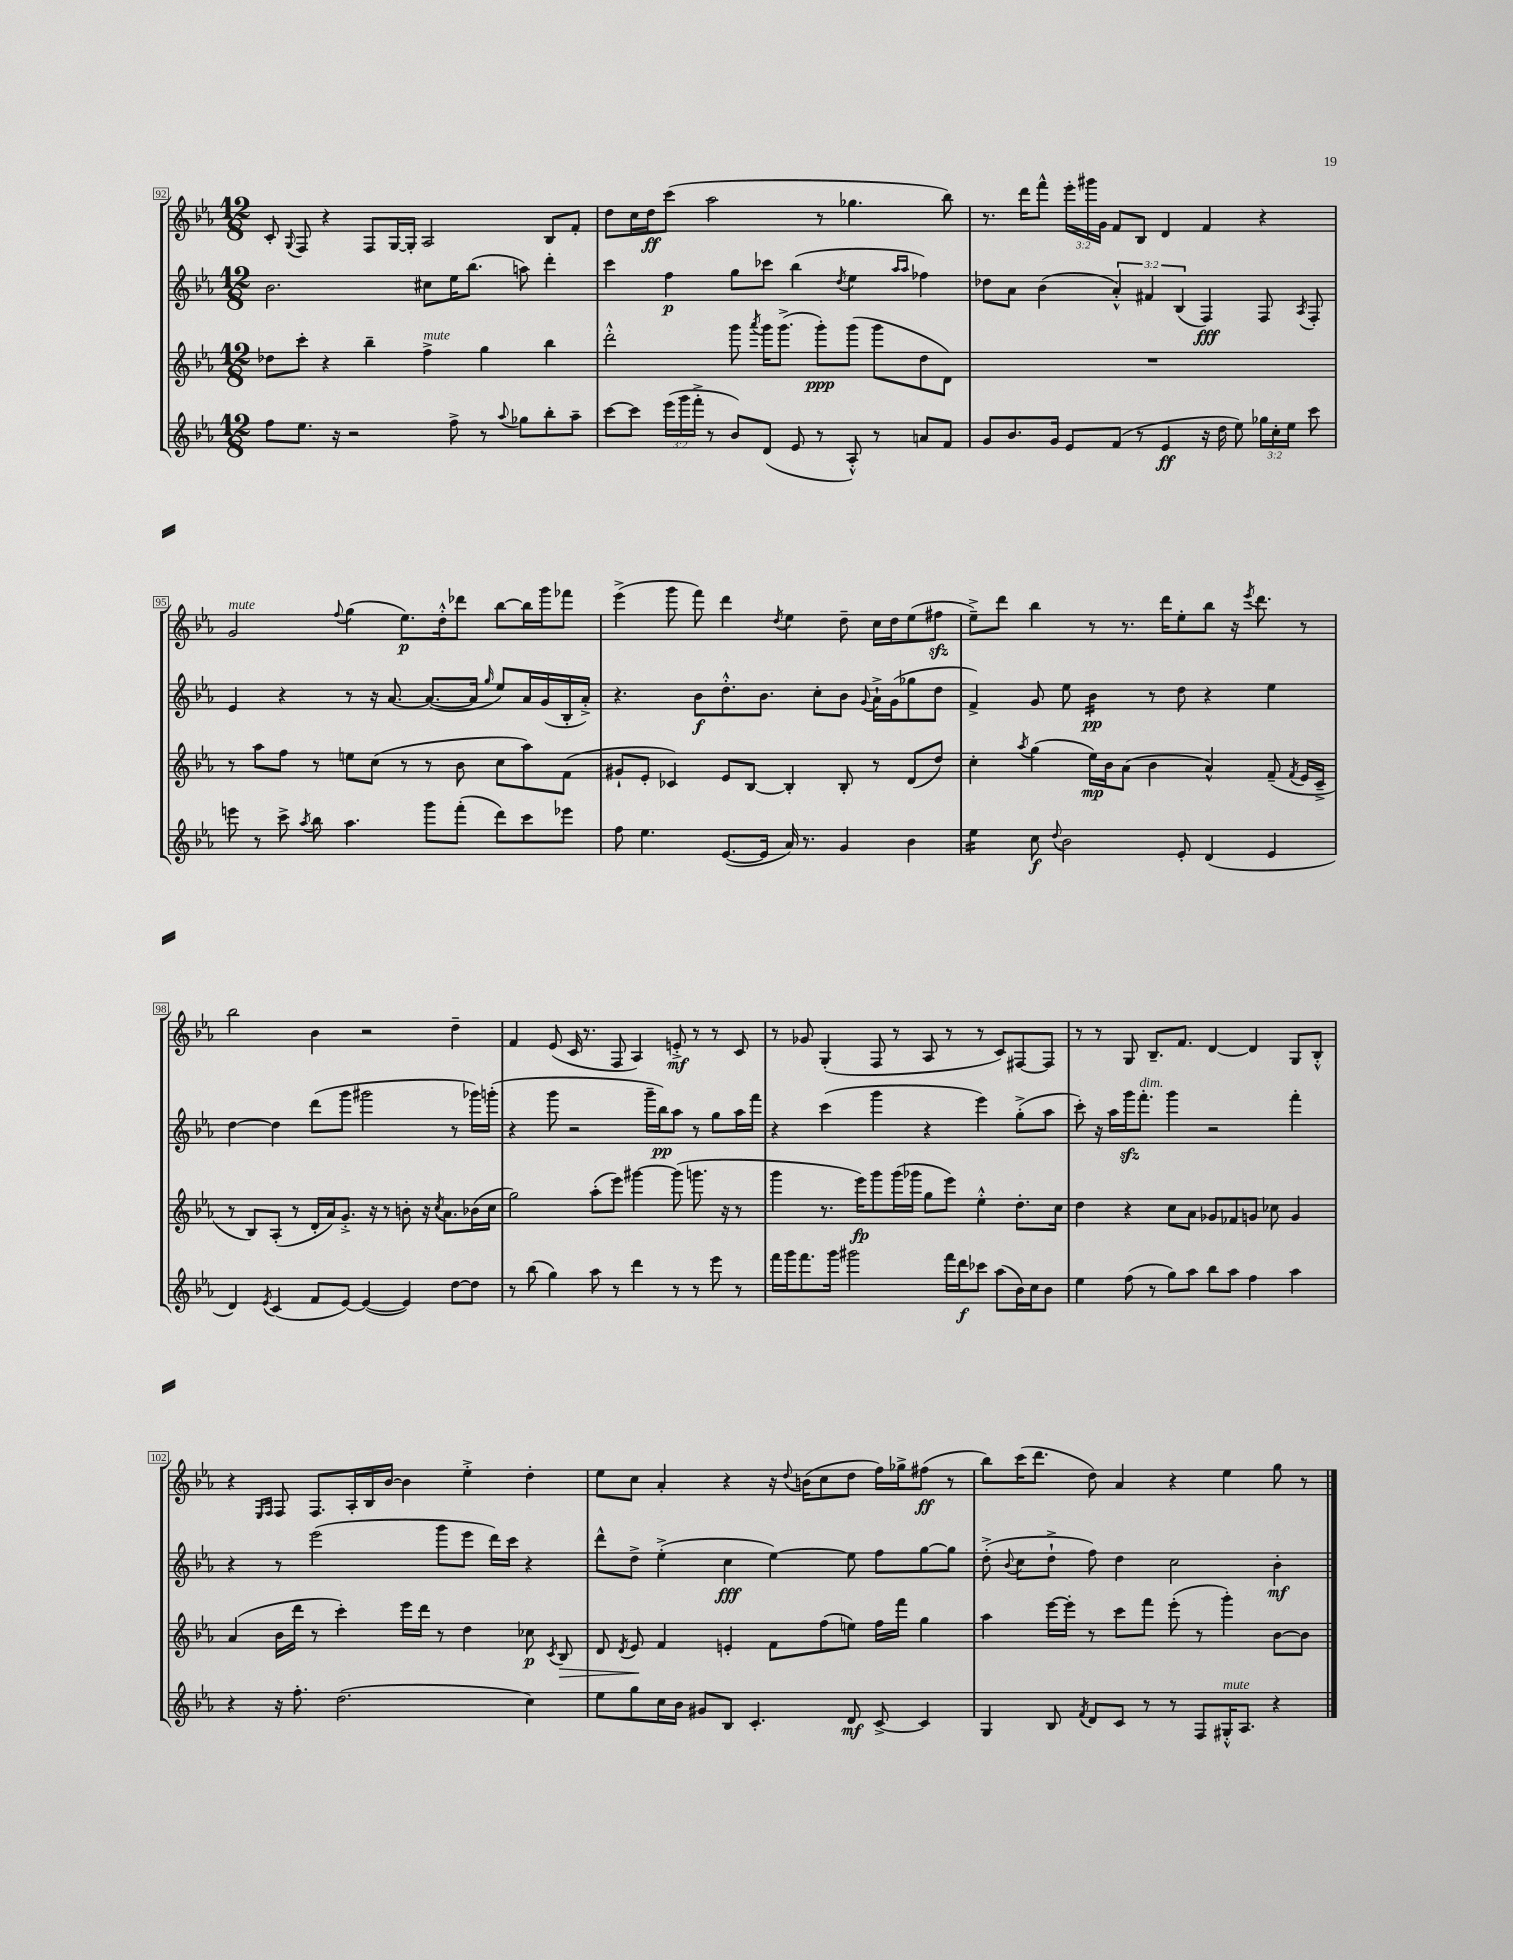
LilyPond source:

<<
\new StaffGroup <<
\new Staff = "s0" {
    \clef treble \key ees \major \numericTimeSignature \time 12/8 \override Staff.TupletNumber.text = #tuplet-number::calc-fraction-text
    \autoBeamOff c'8-. \appoggiatura { g8 } f8 r4 f8[ g16~ g16]-. aes2 bes8[ f'8]-. |
    d''8[ c''16 d''16\ff c'''8]( aes''2 r8 ges''4. bes''8) |
    r8. d'''16[ f'''8]-^ \tuplet 3/2 { ees'''16[-. gis'''16 g'16] } f'8[ bes8] d'4 f'4 r4 |
    g'2^\markup { \italic "mute" } \appoggiatura { f''8 } g''4( ees''8.[\p) d''16-.-^ des'''8] bes''8[~ bes''16 g'''16 fes'''8] |
    ees'''4->( g'''8 f'''8) d'''4 \acciaccatura { d''8 } ees''4 d''8-- c''16[ d''16 ees''8( fis''8]\sfz |
    ees''8[--->) d'''8] bes''4 r8 r8. d'''16[ ees''8-. bes''8] r16 \acciaccatura { ees'''8 } d'''8. r8 |
    bes''2 bes'4 r2 d''4-- |
    f'4 ees'8( c'16 r8. f8 aes4) e'8-.->\mf r8 r8 c'8 |
    r8 ges'8 g4-.( f8 r8 aes8 r8 r8 c'8[) fis8~ fis8] |
    r8 r8 g8 bes8.[-- f'8.] d'4~ d'4 g8[ bes8]-.-^ |
    r4 \grace { ees16[ f16] } f8 f8.[ aes16-. bes16 bes'16]~ bes'4 ees''4-.-> d''4-. |
    ees''8[ c''8] aes'4-. r4 r16 \appoggiatura { d''8 } b'16[( c''8 d''8] f''16[) ges''16-> fis''8]\ff( r8 |
    bes''8[) c'''16( d'''8.] d''8) aes'4 r4 ees''4 g''8 r8 \bar "|." |
}
\new Staff = "s1" {
    \clef treble \key ees \major \numericTimeSignature \time 12/8 \override Staff.TupletNumber.text = #tuplet-number::calc-fraction-text
    \autoBeamOff bes'2. cis''8[ ees''16 bes''8.]( a''8) d'''4-. |
    c'''4 f''4\p g''8[ ces'''8] bes''4( \acciaccatura { d''8 } ees''4 \grace { aes''16[ aes''16] } fes''4) |
    des''8[ aes'8] bes'4( \tuplet 3/2 { aes'4-.-^) fis'4 bes4( } f4\fff) f8 \acciaccatura { aes8 } f8-. |
    ees'4 r4 r8 r16 aes'8.~ aes'8.[~( aes'16] \grace { g''16 } ees''8[) aes'16 g'16( bes16-. aes'16]-.->) |
    r4. bes'8[\f d''8.-.-^ bes'8.] c''8[-. bes'8] \appoggiatura { g'8 } aes'16[-!-> g'16( ges''8 d''8] |
    f'4->) g'8 ees''8 bes'4:16\pp r8 d''8 r4 ees''4 |
    d''4~ d''4 d'''8[( g'''8] gis'''2 r8 ges'''16[) g'''16]-.( |
    r4 g'''8 r2 g'''16[-- bes''16\pp) aes''8] r8 g''8[ aes''16 f'''16] |
    r4 c'''4( g'''4 r4 ees'''4) g''8[-.->( aes''8] |
    c'''8-.) r16 aes''16[ g'''16\sfz f'''8.]-.^\markup { \italic "dim." } g'''4 r2 f'''4-. |
    r4 r8 ees'''2( g'''8[ ees'''8] d'''16[) c'''16] r4 |
    d'''8[-^ d''8]-> ees''4-.->( c''4\fff ees''4~) ees''8 f''8[ g''8~ g''8] |
    d''8-.->( \appoggiatura { bes'8 } c''8[ d''8]-!-> f''8) d''4 c''2 bes'4-.\mf \bar "|." |
}
\new Staff = "s2" {
    \clef treble \key ees \major \numericTimeSignature \time 12/8
    \autoBeamOff des''8[ c'''8]-. r4 bes''4-- f''4->^\markup { \italic "mute" } g''4 bes''4 |
    d'''2-.-^ g'''8 \acciaccatura { aes'''8 } g'''16[ g'''8.]->( g'''8[-.\ppp) g'''8]( g'''8[ d''8 d'8]) |
    R1. |
    r8 aes''8[ f''8] r8 e''8[ c''8]( r8 r8 bes'8 c''8[ aes''8) f'8]( |
    gis'8[-! ees'8]-. ces'4) ees'8[ bes8]~ bes4-. bes8-. r8 d'8[( d''8]) |
    c''4-. \acciaccatura { aes''8 } g''4( ees''16[\mp) bes'16 aes'8]( bes'4 aes'4-^) f'8--( \acciaccatura { f'8 } ees'16[ c'16]---> |
    r8 bes8[) aes8]-.( r8 d'16[-. aes'16) g'8.]-.-> r16 r8 b'8-. r16 \acciaccatura { c''8 } aes'8.[ bes'16( c''16] |
    g''2) aes''8[-.( ees'''8]) gis'''4~ gis'''8( g'''8. r16 r8 |
    g'''4 r8. ees'''16[\fp) g'''8 g'''16( ges'''16] g''8[ ees'''8]) ees''4-.-^ d''8.[-. c''16] |
    d''4 r4 c''8[ aes'8] ges'8[ fes'8 g'8] ces''8 g'4 |
    aes'4( bes'16[ d'''16] r8 c'''4-.) ees'''16[ d'''16] r8 d''4 ces''8\p \acciaccatura { c'8 } bes8\> |
    d'8 \acciaccatura { d'8 } ees'8\! f'4 e'4-. f'8[ f''8( e''8]) f''16[ f'''16] g''4 |
    aes''4 ees'''16[~ ees'''16]-. r8 c'''8[ f'''8] ees'''8-.( r8 g'''4-.) bes'8[~ bes'8] \bar "|." |
}
\new Staff = "s3" {
    \clef treble \key ees \major \numericTimeSignature \time 12/8 \override Staff.TupletNumber.text = #tuplet-number::calc-fraction-text
    \autoBeamOff f''8[ ees''8.] r16 r2 f''8-> r8 \appoggiatura { aes''8 } ges''8[ bes''8-. aes''8]-- |
    c'''8[~ c'''8] \tuplet 3/2 { ees'''16[( g'''16 f'''16]-.-> } r8 bes'8[) d'8]( ees'8 r8 aes8-.-^) r8 a'8[ f'8] |
    g'8[ bes'8. g'16] ees'8[ f'8]( r8 ees'4\ff r16 d''16 ees''8) \tuplet 3/2 { ges''16[ c''16-. ees''16] } c'''8 |
    e'''8 r8 c'''8-> \acciaccatura { aes''8 } bes''8 aes''4. g'''8[ f'''8]-.( d'''8[) c'''8 ees'''8] |
    f''8 ees''4. ees'8.[~( ees'16] aes'16) r8. g'4 bes'4 |
    ees''4:16 c''8\f \appoggiatura { d''8 } bes'2 ees'8-. d'4( ees'4 |
    d'4) \acciaccatura { ees'8 } c'4( f'8[ ees'8]~) ees'4~( ees'4) d''8[~ d''8] |
    r8 bes''8( g''4) aes''8 r8 d'''4 r8 r8 ees'''8 r8 |
    f'''16[ g'''16 f'''8. g'''16] gis'''2 f'''16[ d'''16\f ces'''8] aes''8[( bes'16) c''16 bes'8] |
    ees''4 f''8( r8 g''8[) aes''8] bes''8[ aes''8] f''4 aes''4 |
    r4 r16 f''8.-. d''2.( c''4) |
    ees''8[ g''8 c''16 bes'16] gis'8[ bes8] c'4.-. d'8\mf c'8~-> c'4 |
    g4 bes8 \acciaccatura { f'8 } d'8[ c'8] r8 r8 f8[ gis16-.-^^\markup { \italic "mute" } aes8.] r4 \bar "|." |
}
>>
>>
\layout { \context { \Score currentBarNumber = #92 \override BarNumber.stencil = #(make-stencil-boxer 0.1 0.3 ly:text-interface::print) } }
